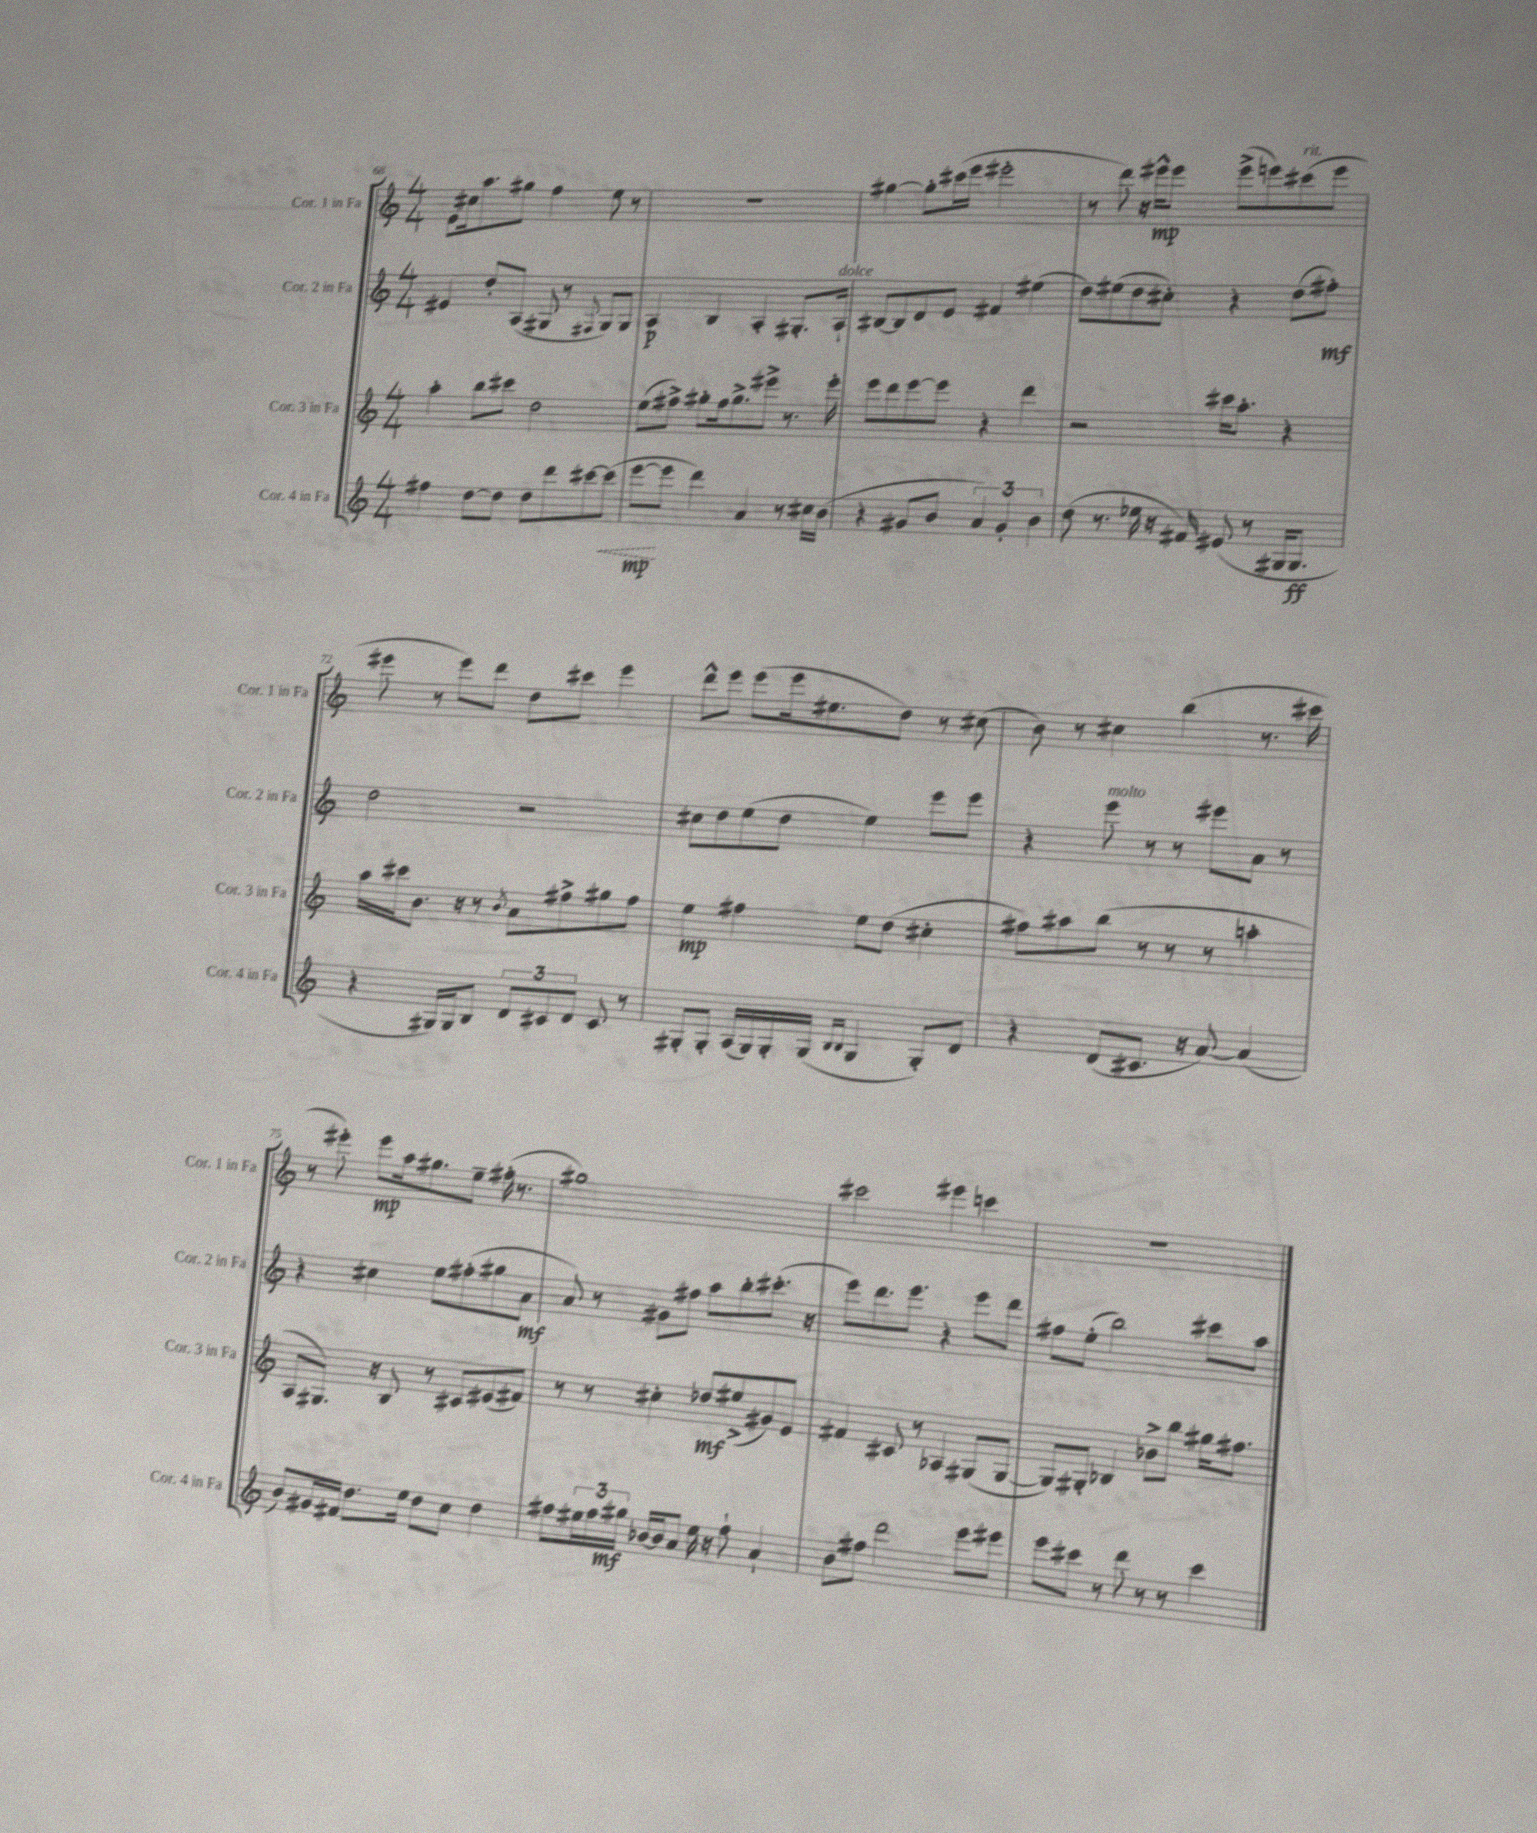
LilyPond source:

<<
\new StaffGroup <<
\new Staff = "s0" \with { instrumentName = "Cor. 1 in Fa" shortInstrumentName = "Cor. 1 in Fa" } {
    \clef treble \key c \major \numericTimeSignature \time 4/4
    e'8 cis''16 a''8. gis''8 f''4 e''8 r8 |
    R1 |
    gis''4~ gis''8-. cis'''16( e'''16 eis'''2-. |
    r8 d'''8) r16 eis'''16-^\mp eis'''8 eis'''8->( e'''8) cis'''8^\markup { \italic "rit." }( e'''8 |
    eis'''8 r8 eis'''8) d'''8 d''8 cis'''8 eis'''4 |
    d'''8-^ e'''8 e'''8( e'''16 eis''8. d''8) r8 cis''8( |
    b'8) r8 cis''4 b''4( r8. cis'''16 |
    r8 eis'''8-.) eis'''8\mp a''16 gis''8. e''8-- fis''16-.( r8. |
    gis''1) |
    cis'''2 eis'''4 c'''4 |
    r1 \bar "|." |
}
\new Staff = "s1" \with { instrumentName = "Cor. 2 in Fa" shortInstrumentName = "Cor. 2 in Fa" } {
    \clef treble \key c \major \numericTimeSignature \time 4/4
    eis'4 d''8-. a8( gis8 r8 \appoggiatura { fis8 } gis8) gis8 |
    a4\p b4 a4-. gis8.-. a16-!^\markup { \italic "dolce" } |
    bis8~ bis8 d'8 e'8 fis'4 eis''4( |
    d''8) eis''8( d''8 cis''8-.) r4 d''8( fis''8-.\mf) |
    d''2 r2 |
    cis''8 d''8 e''8( d''8 e''4) e'''8 e'''8 |
    r4 e'''8^\markup { \italic "molto" } r8 r8 eis'''8 a'8 r8 |
    r4 cis''4 e''8 fis''8-.( gis''8 a'8\mf |
    a'8) r8 gis'8 fis''8 a''8 b''8-. cis'''8.-.( r16 |
    e'''8) d'''8. e'''8. r4 e'''8 d'''8 |
    fis''8 e''8-.( b''2) cis'''8 a''8 \bar "|." |
}
\new Staff = "s2" \with { instrumentName = "Cor. 3 in Fa" shortInstrumentName = "Cor. 3 in Fa" } {
    \clef treble \key c \major \numericTimeSignature \time 4/4
    a''4-. b''8 cis'''8 d''2 |
    e''8( fis''8->) gis''8-. fis''16 gis''8.-> eis'''8-> r8. eis'''16-. |
    e'''8 d'''8 e'''8~ e'''8 r4 d'''4 |
    r2 cis'''16 a''8.-. r4 |
    a''16 cis'''16 b'8. r16 r8 \acciaccatura { b'8 } a'8 fis''8-> gis''8 fis''8 |
    e''4\mp fis''4 e''8 d''8( cis''4-. |
    fis''8) ais''8 b''8( r8 r8 r8 a''4-. |
    a8 gis8.) r16 b8 r8 cis'8 eis'8( fis'8) |
    r8 r8 cis''4-. des''8\mf eis''8->( gis'8) e'8 |
    fis'4 cis'8 r8 aes4 gis8( gis8~ |
    gis8) gis8-. bes4 bes'8-> b''8 gis''16 fis''8. \bar "|." |
}
\new Staff = "s3" \with { instrumentName = "Cor. 4 in Fa" shortInstrumentName = "Cor. 4 in Fa" } {
    \clef treble \key c \major \numericTimeSignature \time 4/4
    fis''4 d''8~ d''8 d''8 d'''8 cis'''8~ \once \override Hairpin.style = #'dashed-line cis'''8\<( |
    e'''8~\mp\! e'''8 d'''4) a'4 r8 cis''16 b'16( |
    r4 gis'8 b'8 \tuplet 3/2 { a'4) gis'4-. b'4 } |
    d''8( r8. ees''16 r16 fis'16) eis'8( r8 gis16 gis8.\ff |
    r4 gis16) gis16 b8 \tuplet 3/2 { d'8 cis'8 d'8 } cis'8 r8 |
    gis8-. gis8-. a16( gis16) gis16-. gis16( \grace { b16 b16 } gis4 gis8-.) d'8 |
    r4 d'8( cis'8. r16 a'8~) a'4( |
    b'8) gis'16 fis'16 d''8. e''16 d''8 c''8 d''4 |
    fis''8 \tuplet 3/2 { eis''16 fis''16 gis''16\mf } bes'16~ bes'16 a'8 eis''16 r16 fis''8-! a'4-! |
    b'8 fis''8 d'''2 e'''8 eis'''8 |
    e'''8 cis'''8 r8 d'''8 r8 r8 cis'''4 \bar "|." |
}
>>
>>
\layout { \context { \Score currentBarNumber = #68 } }
